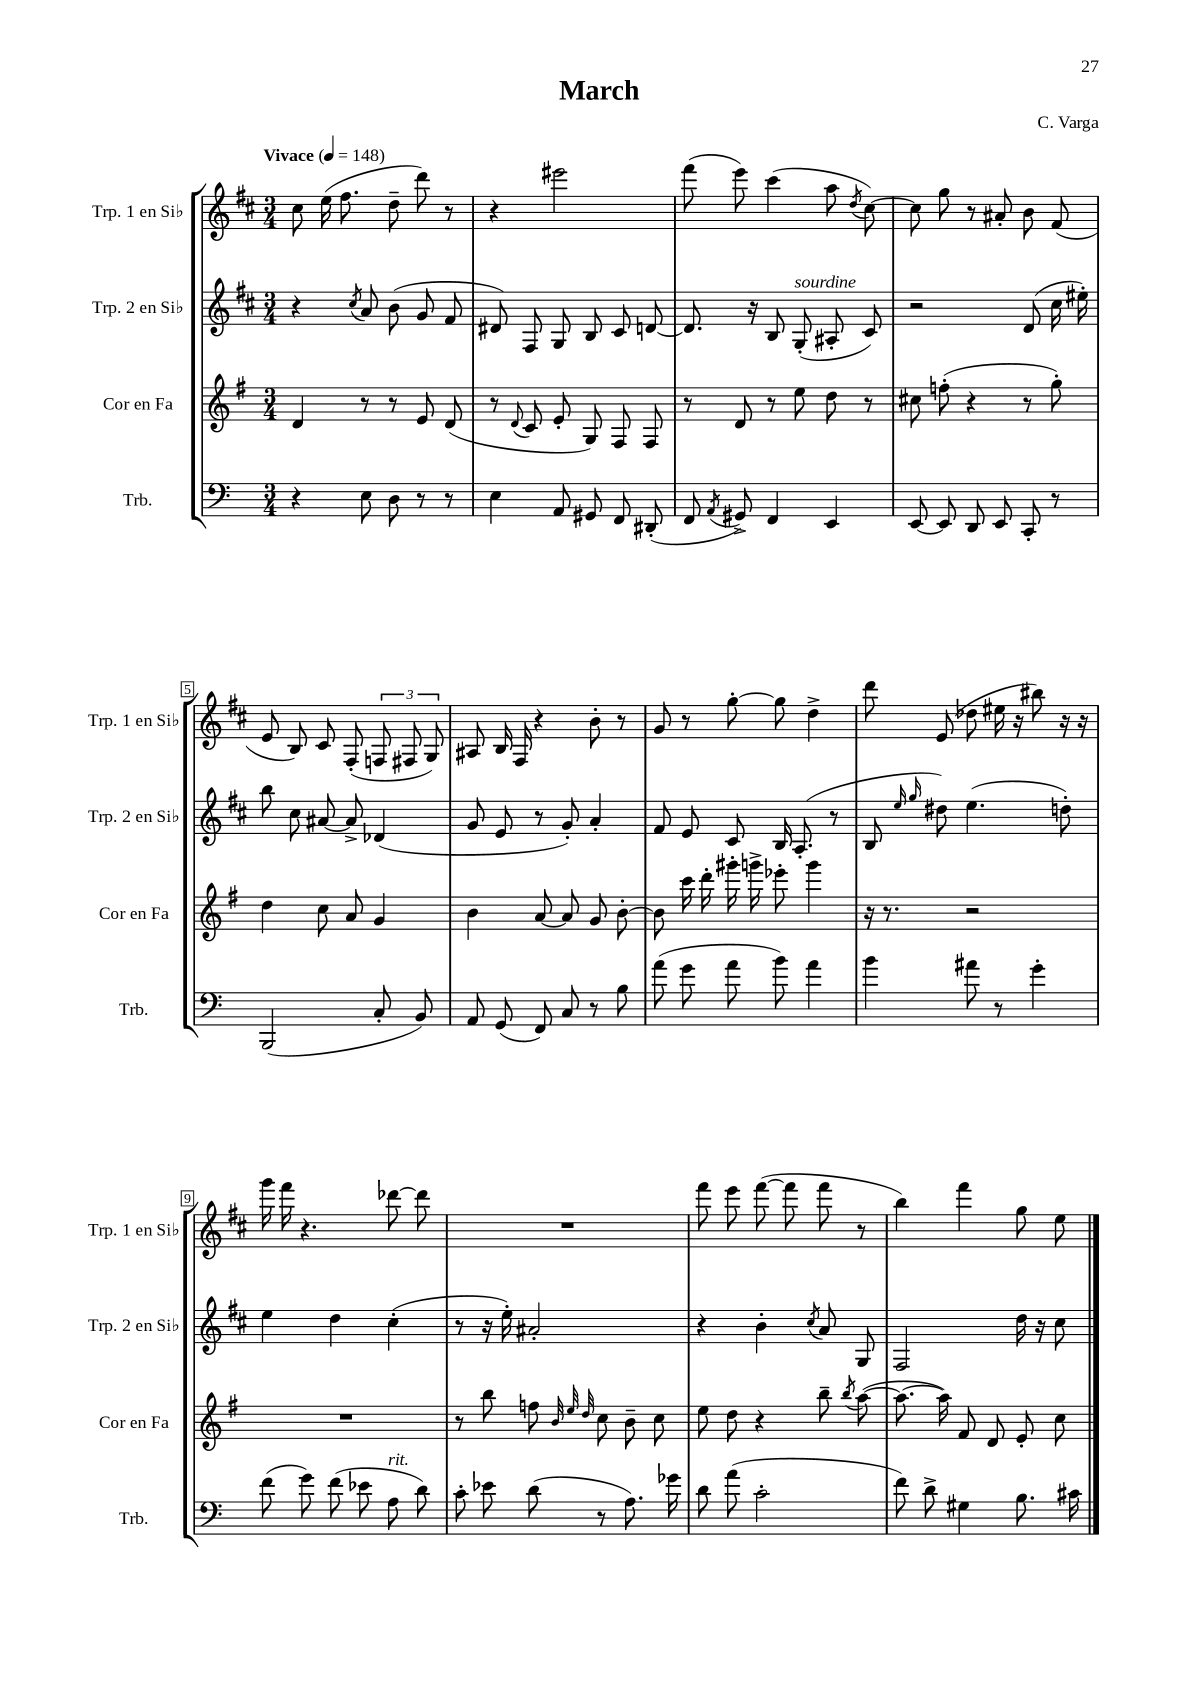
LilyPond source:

\header { title = "March" composer = "C. Varga" }
<<
\new StaffGroup <<
\new Staff = "s0" \with { instrumentName = "Trp. 1 en Sib" shortInstrumentName = "Trp. 1 en Sib" } {
    \clef treble \key d \major \numericTimeSignature \time 3/4 \tempo "Vivace" 4 = 148
    \autoBeamOff cis''8 e''16( fis''8. d''8-- d'''8) r8 |
    r4 eis'''2 |
    fis'''8( e'''8) cis'''4( a''8 \acciaccatura { d''8 } cis''8~) |
    cis''8 g''8 r8 ais'8-. b'8 fis'8( |
    e'8 b8) cis'8 fis8-.( \tuplet 3/2 { f8 fis8 g8) } |
    ais8 b16 fis16 r4 b'8-. r8 |
    g'8 r8 g''8~-. g''8 d''4-> |
    d'''8 e'8( des''8 eis''16 r16 bis''8) r16 r16 |
    g'''16 fis'''16 r4. des'''8~ des'''8 |
    R2. |
    fis'''8 e'''8 fis'''8~( fis'''8 fis'''8 r8 |
    b''4) fis'''4 g''8 e''8 \bar "|." |
}
\new Staff = "s1" \with { instrumentName = "Trp. 2 en Sib" shortInstrumentName = "Trp. 2 en Sib" } {
    \clef treble \key d \major \numericTimeSignature \time 3/4
    \autoBeamOff r4 \acciaccatura { cis''8 } a'8 b'8( g'8 fis'8 |
    dis'8) fis8 g8 b8 cis'8 d'8~ |
    d'8. r16 b8 g8-.^\markup { \italic "sourdine" }( ais8-. cis'8) |
    r2 d'8( cis''16 eis''16-.) |
    b''8 cis''8 ais'8~ ais'8-> des'4( |
    g'8 e'8 r8 g'8-.) a'4-. |
    fis'8 e'8 cis'8 b16 a8.-.( r8 |
    b8 \grace { e''16 g''16 } dis''8) e''4.( d''8-.) |
    e''4 d''4 cis''4-.( |
    r8 r16 e''16-.) ais'2-. |
    r4 b'4-. \acciaccatura { cis''8 } a'8 g8 |
    fis2 d''16 r16 cis''8 \bar "|." |
}
\new Staff = "s2" \with { instrumentName = "Cor en Fa" shortInstrumentName = "Cor en Fa" } {
    \clef treble \key g \major \numericTimeSignature \time 3/4
    \autoBeamOff d'4 r8 r8 e'8 d'8( |
    r8 \appoggiatura { d'8 } c'8 e'8-. g8) fis8 fis8 |
    r8 d'8 r8 e''8 d''8 r8 |
    cis''8 f''8-.( r4 r8 g''8-.) |
    d''4 c''8 a'8 g'4 |
    b'4 a'8~ a'8 g'8 b'8~-. |
    b'8 c'''16 d'''16-. gis'''16-. g'''16-> ees'''8-. g'''4 |
    r16 r8. r2 |
    R2. |
    r8 b''8 f''8 \grace { b'32 e''32 d''32 } c''8 b'8-- c''8 |
    e''8 d''8 r4 b''8-- \acciaccatura { b''8 } a''8~( |
    a''8.~ a''16) fis'8 d'8 e'8-. c''8 \bar "|." |
}
\new Staff = "s3" \with { instrumentName = "Trb." shortInstrumentName = "Trb." } {
    \clef bass \key c \major \numericTimeSignature \time 3/4
    \autoBeamOff r4 e8 d8 r8 r8 |
    e4 a,8 gis,8 f,8 dis,8-.( |
    f,8 \acciaccatura { a,8 } gis,8->) f,4 e,4 |
    e,8~ e,8 d,8 e,8 c,8-. r8 |
    b,,2( c8-. b,8) |
    a,8 g,8( f,8) c8 r8 b8 |
    a'8( g'8 a'8 b'8) a'4 |
    b'4 ais'8 r8 g'4-. |
    f'8( g'8) f'8( ees'8 a8^\markup { \italic "rit." } d'8) |
    c'8-. ees'8 d'8( r8 a8.) ges'16 |
    d'8 a'8( c'2-. |
    f'8) d'8-> gis4 b8. cis'16 \bar "|." |
}
>>
>>
\layout { \context { \Score \override BarNumber.stencil = #(make-stencil-boxer 0.1 0.3 ly:text-interface::print) } }
